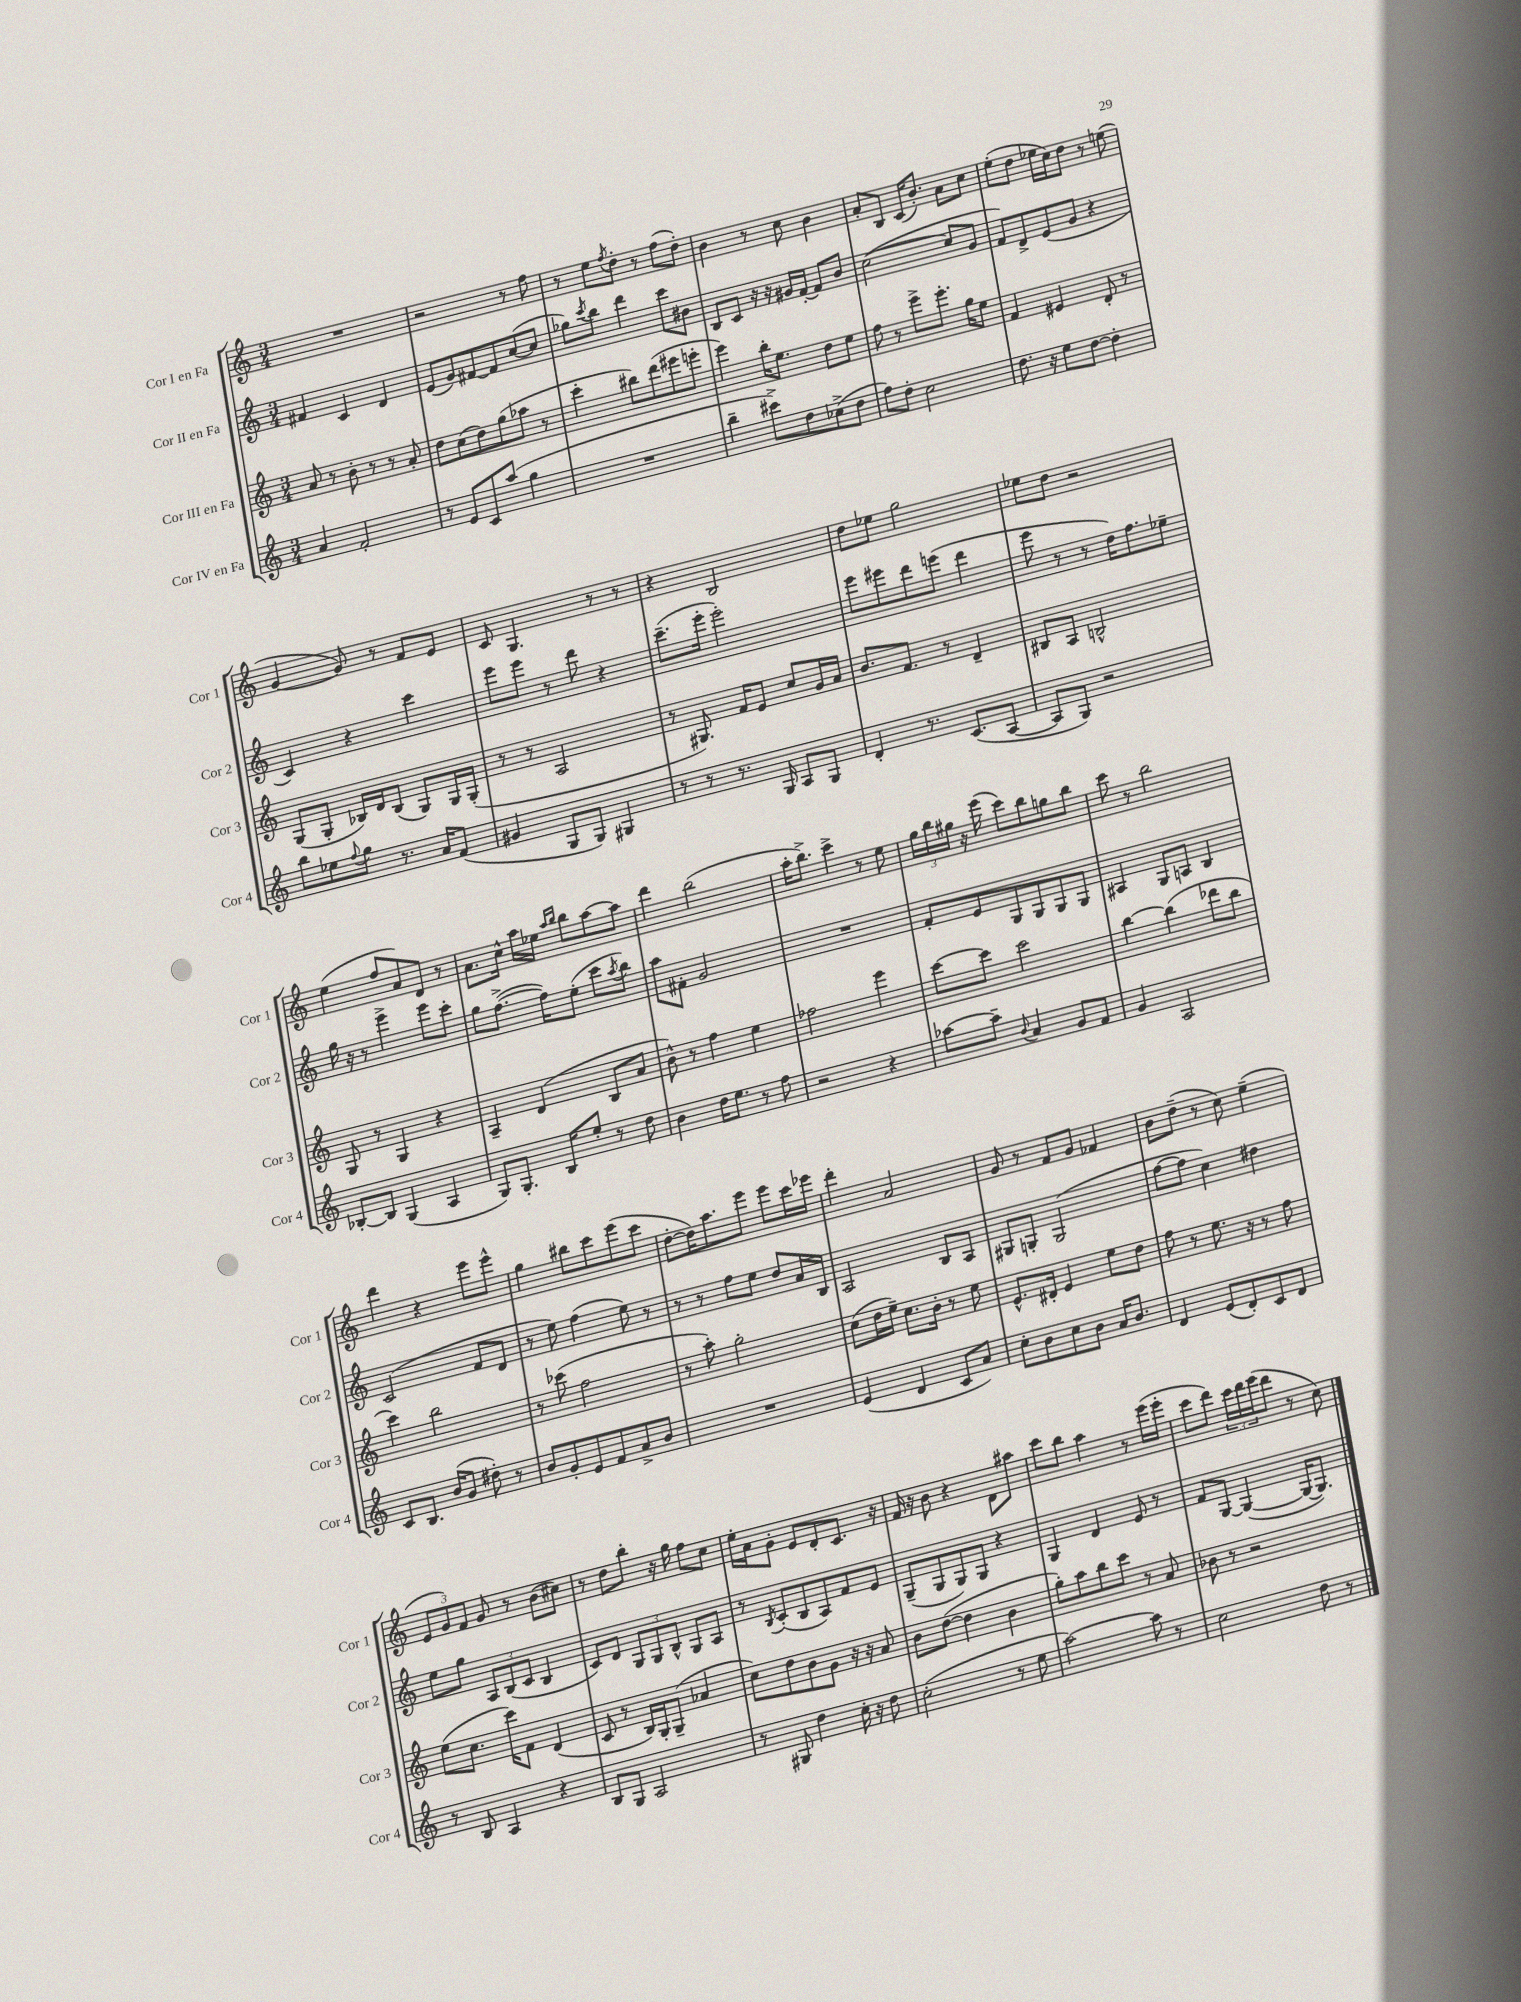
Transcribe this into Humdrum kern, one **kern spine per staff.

**kern	**kern	**kern	**kern
*staff4	*staff3	*staff2	*staff1
*clefG2	*clefG2	*clefG2	*clefG2
*k[]	*k[]	*k[]	*k[]
*M3/4	*M3/4	*M3/4	*M3/4
4a/	8a/	4f#/	2.r
.	8r	.	.
2f'/	8b'\	4c/	.
.	8r	.	.
.	8r	4d/	.
.	8a'/	.	.
=	=	=	=
8r	8dd\L	(8e/L	2r
8e/L	(8cc\	8g/)	.
8c/	8dd\)	[8f#/	.
(8aa/J	(8gg\	8f#/]	.
4gg\	8aa-\J	([8cc/	8r
.	8r	8cc/]J	8ff\
=	=	=	=
2.r	4ccc'\	8gg-\L)	8r
.	.	8qccc/	.
.	.	8bb\J	8ee\L
.	.	.	8qff/
.	8bb#\L)	4ddd\	8dd'\J
.	(8ddd\	.	8r
.	8eee#\	8ccc\L	(8ff\L
.	8eee'\J	8b#\J	8dd'\J)
=	=	=	=
4bb~\	4eee\)	8B/L	4b\
.	.	8c/J	.
8ccc#^\L)	16bb'\LK	16r	8r
.	8.ee\J	16r	.
8dd\	.	16g#/LL	8cc\
.	.	[16f'/JJ	.
(8cc-^\	8dd\L	8f/]L	4b\
8dd\J	8ee\J	8b/J	.
=	=	=	=
8ff\L)	8ff\	([2cc\	8a'/L
8dd'\J	8r	.	8B/J
2cc\	8eee^\L	.	(16c/LK
.	.	.	8.b'/J)
.	8.eee'\J	.	.
.	.	8cc/]L	8a\L
.	16gg\LK	.	.
.	8ee\J	8g/J	8cc\J
=	=	=	=
8.dd\	4f/	8f/L)	(8ee'\L
.	.	8d^/	8dd\J
16r	.	.	.
8ee\L	4e#/	(8e/	16ee-\LL
.	.	.	16cc\J)
[8dd\J	.	8g/J	8dd\J
4dd'\]	8d'/	4r	8r
.	8r	.	(8ee\
=	=	=	=
8bb\L	(8G/L	4c/)	[4g/
8ee-\	8G'/J	.	.
8qqff/	.	.	.
8gg\J	16B-/LL)	4r	8g/])
.	16d/J	.	.
8.r	(8B-/J	.	8r
.	8G/L)	4ccc\	8f/L
16a/LK	.	.	.
(8f/J	16G/L	.	8e/J
.	(16G'/JJ	.	.
=	=	=	=
4g#/	8r	8eee\L	8c/
.	8r	8eee\J	4.G/
8G/L	2A/	8r	.
8G/J)	.	8ddd\	.
4G#/	.	4r	8r
.	.	.	8r
=	=	=	=
8r	8r	(8.ccc~\L	4r
8r	8.G#/)	.	.
.	.	16eee'\Jk	.
8.r	.	2eee'\)	2B/
.	16f/LK	.	.
.	8e/J	.	.
16G/	.	.	.
8A/L	8cc/L	.	.
8G/J	16g/L	.	.
.	16a/JJ	.	.
=	=	=	=
4d'/	8.b/L	8eee\L	8dd\L
.	.	8eee#\	8ee-\J
.	8.f/J	.	.
8.r	.	8ddd\	2gg\
.	8r	(8eee\J	.
(8.c/L	.	.	.
.	4d~/	4ddd\	.
[8A/J	.	.	.
=	=	=	=
8A/]L	8B#/L	8eee\	8ee-\L
8G/J)	8A/J	8r	8dd\J
2r	2B^^/	8r	2r
.	.	16dd\LK)	.
.	.	8.ff\	.
.	.	8ee-~\J	.
=	=	=	=
[8B-'/L	8G/	16gg\	(4ee\
.	.	16r	.
8B-/]J	8r	8r	.
(4G/	4G/	4eee^\	8ff/L
.	.	.	8a/)
4A/	4r	8eee\L	8d/J
.	.	8ccc'\J	8r
=	=	=	=
8G/L)	4A~/	8gg\L	8.a\L
8.G'/J	.	([8.ff^\J	.
.	.	.	16cc^^\Jk
.	(4d/	.	16aa\LL
16B/LK	.	16ff\]LK)	16ee-\JJ
.	.	.	16qqaa/LL
.	.	.	16qqbb/JJ
8ee'/J	.	(8ee'\J	8bb\L
8r	8B/L	8ccc\L	[8aa\
.	.	8qaa/	.
8dd\	8a/J	8bb\J)	8aa\]J
=	=	=	=
4b\	8b^^\)	8aa\L	4ddd\
.	8r	8f#'\J	.
16dd\LK	4ff\	2g/	(2bb\
8.ee\J	.	.	.
8r	4ee\	.	.
8ff\	.	.	.
=	=	=	=
2r	2ff-\	2.r	16aa'\LK
.	.	.	8.bb^\J)
.	.	.	4ccc^\
4r	4eee\	.	8r
.	.	.	8ee\
=	=	=	=
[8aa-\L	[8ccc\L	8f'/L	24gg\LL
.	.	.	24bb\
.	.	.	24gg#\JJ
8aa-~\]J	8ccc\]J	8e/	16r
.	.	.	(16eee\
8qqb/	.	.	.
4a/	2ccc\	8G/	8ccc\L)
.	.	8G/	8bb\
8g/L	.	8G/	8gg\
8f/J	.	8G/J	8bb\J
=	=	=	=
4g/	[4bb\	4A#/	8ccc\
.	.	.	8r
2A/	(4bb\]	8G/L	2bb\
.	.	8A/J	.
.	8ddd-\L	4B/	.
.	8bb\J	.	.
=	=	=	=
8c/L	4ccc\)	(2c/	4ddd\
8.B/J	.	.	.
.	2bb\	.	4r
(16b/LK	.	.	.
8g/J	.	.	.
8dd#'\)	.	8f/L	8eee\L
8r	.	8d/J	8eee^^\J
=	=	=	=
8b/L	8r	8r	4gg\
8g'/	(8ccc-\	8ee\)	.
8e/	2ff\	(4ff\	8bb#\L
8f/	.	.	8ccc\
8a^/	.	8ee\)	(8eee\
8b/J	.	8r	8ccc\J
=	=	=	=
2.r	8r	8r	[8dd'\L
.	8aa'\)	8r	16dd\]K)
.	.	.	8.aa\
.	2gg'\	8ff\L	.
.	.	8ee\J	8eee\J
.	.	8dd/L	8eee\L
.	.	16a/L	16ccc\L
.	.	16B/JJ	16eee-\JJ
=	=	=	=
(4e/	(8cc\L	2A/	4ddd'\
.	16dd\L	.	.
.	16ee~\JJ)	.	.
4d/	8.cc\L	.	2a/
.	16b'\Jk	.	.
8c/L	8r	8B/L	.
8a/J)	8ee\	8A/J	.
=	=	=	=
8cc'\L	8.e^^/L	8G#/L	8g/
8b\	.	8G'/J	8r
.	16d#'/Jk	.	.
8cc\	4e/	(2G/	8f/L
8b\J	.	.	8g/J
16a/LK	8ee\L	.	4f-/
8.b/J	.	.	.
.	8dd\J	.	.
=	=	=	=
4d/	8ff\	[8ff\L	8b\L
.	8r	8ff\]J	(8dd~\J
(8e/L	8.ee\	4cc\)	8r
8d'/)	.	.	8cc\)
.	16r	.	.
8c/	8r	4dd#\	(4ee~\
8d/J	8ff\	.	.
=	=	=	=
8r	(8ee\L	8ee\L	12e/L
.	.	.	12g/)
8B/	8.cc\J	8gg\J	.
.	.	.	12f/J
4A/	.	12A/L	8g/
.	16ccc\LK)	.	.
.	.	(12B/	.
.	8f\J	.	8r
.	.	12c/J	.
4r	(4d/	4B/	(8b\L
.	.	.	8cc#\J)
=	=	=	=
8B/L	8c/	8c/L)	8r
8G/J	8r	8d/J	8dd\L
2A/	16B/LL)	12G/L	8bb'\J
.	16G'/J	.	.
.	.	12G/	.
.	(8G~/J	.	16r
.	.	12B^^/J	.
.	.	.	16gg\
.	4a-/	8G/L	8ff\L
.	.	8A/J	8cc\J
=	=	=	=
8r	8cc\L)	8r	16ee'\LL
.	.	.	16a\J
.	.	8qB/	.
8G#/	8dd\	(8c'/L	8g'\J
4dd\	8b\	8B/	8e/L
.	8g\J	8A/)	8d'/
16cc'\	16r	8f/	8.c/J
16r	16r	.	.
8dd\	8a/	8e/J	.
.	.	.	16r
=	=	=	=
(2cc'\	8b\L	(8G~/L	16f/
.	.	.	16r
.	([8dd\J	8G/	8b\
.	4dd\]	8G/)	4r
.	.	8G/J	.
8r	4b\	4r	8d\L
8ee\	.	.	8aa#\J
=	=	=	=
[2aa\)	8gg'\L)	4G/	8ccc\L
.	8aa\	.	8bb\J
.	8bb\	4d/	4aa\
.	8ccc\J	.	.
8aa\]	8r	8e/	8r
8r	8a/	8r	(16eee\LL
.	.	.	16eee'\JJ
=	=	=	=
2cc\	8b-\	8f/L	8ccc\L
.	8r	[8G/J	8ddd\J)
.	2r	(4G/_	24ccc\LL
.	.	.	24ddd\
.	.	.	(24eee\J
.	.	.	8ddd\J
8dd\	.	16G/_LK	8r
.	.	8.G/]J)	.
8r	.	.	8cc\)
==	==	==	==
*-	*-	*-	*-
